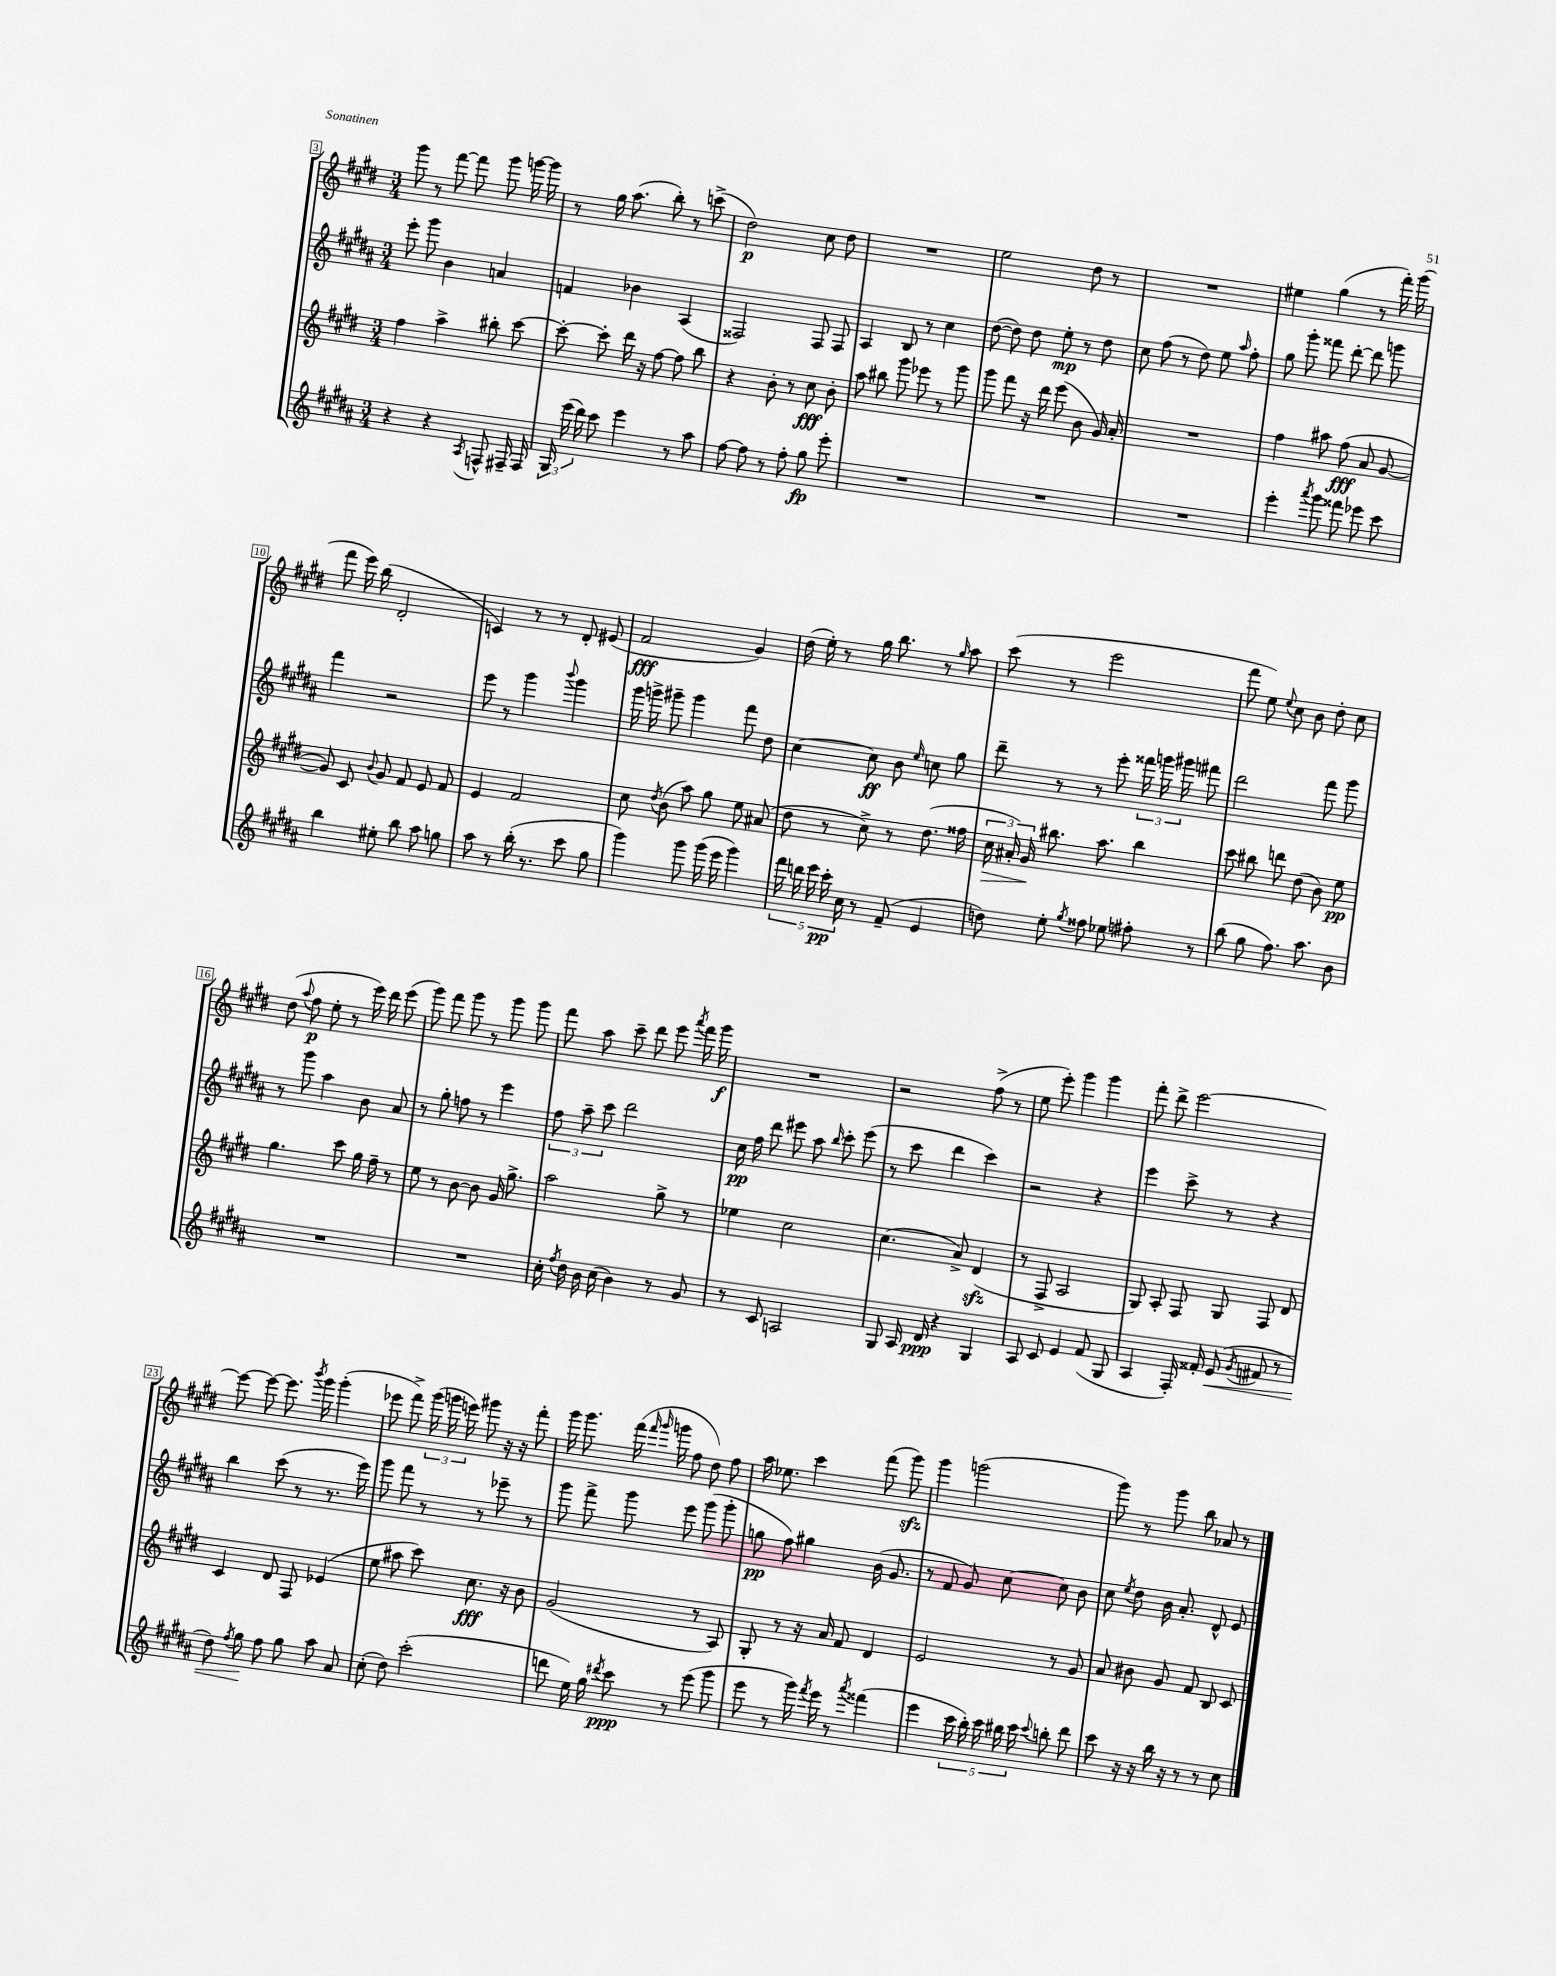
<<
\new StaffGroup <<
\new Staff = "s0" {
    \clef treble \key e \major \numericTimeSignature \time 3/4
    \autoBeamOff gis'''8 r8 fis'''8~ fis'''8 gis'''8 g'''16~ g'''16 |
    r8 gis''16 a''8.( b''8-.) r8 c'''8->( |
    dis''2\p) cis''8 dis''8 |
    R2. |
    e''2 dis''8 r8 |
    R2. |
    eis''4 gis''4( r8 fis'''16-.) gis'''16( |
    fis'''8 e'''16) b''16( dis'2-. |
    c'4) r8 r8 dis'8-. eis'8( |
    fis'2\fff gis'4) |
    dis''16( e''16-.) r8 gis''16 b''8. r8 \grace { gis''16 } a''8 |
    cis'''8( r8 e'''2 |
    fis'''8 e''8) \appoggiatura { e''8 } cis''8 b'8 dis''8-. cis''8 |
    dis''8( \appoggiatura { a''8 } fis''8\p e''8-. r8 e'''16) dis'''16 e'''8( |
    gis'''8) fis'''8 gis'''8 r8 gis'''8 gis'''8 |
    fis'''8 a''8 cis'''8-- dis'''8 e'''8 \acciaccatura { a'''8 } fis'''16 gis'''16\f |
    R2. |
    r2 fis''8->( r8 |
    e''8 e'''8-.) gis'''4 gis'''4 |
    fis'''8-. dis'''8-> e'''2~ |
    e'''8~ e'''8~ e'''8. \acciaccatura { b'''8 } gis'''16 gis'''4-.( |
    ees'''8 fis'''8->) \tuplet 3/2 { gis'''16( g'''16 e'''16) } gis'''8 r16 r16 fis'''8-. |
    gis'''16 gis'''8. fis'''16( \grace { fis'''16 gis'''16 } g'''16 fis''8 dis''8) fis''8 |
    a''16 ees''8. cis'''4 fis'''8( gis'''8\sfz) |
    gis'''4 g'''2( |
    gis'''8) r8 gis'''8 b''8 aes'8 r8 \bar "|." |
}
\new Staff = "s1" {
    \clef treble \key b \major \numericTimeSignature \time 3/4
    \autoBeamOff e'''8-. gis'''8 b'4 a'4 |
    f'4 bes'4 ais4( |
    fisis2) fisis8 fisis8 |
    ais4 b8 r8 cis''4 |
    dis''8~( dis''8) dis''8 e''8-.\mp r8 dis''8 |
    cis''8 fis''8( r8 dis''8) e''8 \grace { ais''16 } fis''8-. |
    gis''8 gis'''8-. fisis'''8 dis'''8~-. dis'''8 g'''8 |
    fis'''4 r2 |
    e'''8 r8 gis'''4 \appoggiatura { b'''8 } gis'''4 |
    gis'''16 g'''16-> gis'''8-- gis'''4 fis'''8 dis''8 |
    cis''4~ cis''8\ff b'8 \grace { e''16 } c''8 gis''8 |
    dis'''8-- r8 r8 e'''8-. \tuplet 3/2 { fisis'''16 g'''16 gis'''16 } fis'''8 |
    dis'''2 fis'''8 gis'''8 |
    r8 gis'''8 ais''4 b'8 ais'8 |
    r8 gis''8-. f''8 r8 e'''4 |
    \tuplet 3/2 { fis''8 ais''8-- cis'''8 } dis'''2 |
    cis''16\pp fis''16 dis'''8 eis'''8 ais''8 \grace { b''16 } cis'''8-. eis'''8( |
    r8 cis'''8 dis'''4 cis'''4) |
    r2 r4 |
    e'''4 cis'''8-> r8 r4 |
    b''4 cis'''8( r8 r8. e'''16) |
    gis'''8 fis'''8 r8 r8 ees'''8-- r8 |
    gis'''8 fis'''8-> gis'''8 e'''8 gis'''8( gis'''8-. |
    g''8\pp fis''8) gis''4 b'16( gis'8. |
    r8 fis'8 gis'8) cis''8~ cis''8 b'8 |
    cis''8 \acciaccatura { e''8 } dis''8 b'16 ais'8.-. dis'8-^ e'8 \bar "|." |
}
\new Staff = "s2" {
    \clef treble \key e \major \numericTimeSignature \time 3/4
    \autoBeamOff fis''4 a''4-> bis''8-. cis'''8~ |
    cis'''8~-. cis'''8-. dis'''16 r16 fis''8~ fis''8 b''8 |
    r4 b'8-. r8 cis''8\fff b'8-. |
    a''8 bis''8 gis'''8 ees'''8 r8 gis'''8 |
    gis'''8 fis'''8 r16 dis'''16 e'''8( b'8 gis'16) a'16-. |
    R2. |
    fis''4 ais''8 fis''8\fff( a'8 gis'8~ |
    gis'8) cis'8 \appoggiatura { b'8 } gis'8 fis'8 e'8 fis'8 |
    e'4 fis'2 |
    cis''8 \acciaccatura { dis''8 } b'8( a''8) gis''8 e''8 ais'8( |
    dis''8 r8 cis''8->) r8 dis''8.( fisis''16 |
    \tuplet 3/2 { cis''16\> ais'16-.) gis'16\! } bis''8. a''8. bis''4 |
    cis'''8 bis''8 d'''8 dis''8( b'8) e''8\pp |
    gis''4. cis'''8 gis''16 fis''16-- r8 |
    e''8 r8 b'8~ b'8 gis'16 gis''8.-> |
    a''2 gis''8-> r8 |
    ees''4 cis''2 |
    cis''4.( a'8->) dis'4\sfz( |
    r8 fis8-> a2 |
    gis8) a8-. fis8 gis8 fis8 dis'8 |
    cis'4 dis'8 fis8 ees'4( |
    e''8 ais''8 cis'''8) cis''8.\fff r16 b'8 |
    gis'2( r8 a8) |
    gis8-. r8 r16 a'16 fis'8 dis'4 |
    e'2 r8 gis'8 |
    a'8 bis'8 gis'8 fis'8 b8 cis'8 \bar "|." |
}
\new Staff = "s3" {
    \clef treble \key b \major \numericTimeSignature \time 3/4
    \autoBeamOff r4 r4 \acciaccatura { ais8 } f8-^ fis16-- fis16 |
    \tuplet 3/2 { gis16 e'''16( dis'''16) } cis'''8 e'''4 r8 ais''8 |
    fis''8~ fis''8 r8 fis''8-. gis''8\fp e'''8-. |
    R2. |
    R2. |
    R2. |
    e'''4-. \acciaccatura { ais'''8 } gis'''8 fisis'''8 ees'''8 cis'''8 |
    b''4 eis''8-. b''8 ais''8 g''8 |
    ais''8 r8 b''16-.( r8. cis'''8 gis''8 |
    gis'''4) gis'''8 gis'''16( e'''16 gis'''4) |
    \tuplet 5/4 { fis'''16 d'''16 e'''16 cis'''16-.\pp cis''16 } r8 fis'8--( e'4 |
    d''8) e''8-. \acciaccatura { gis''8 } fisis''8 ees''8 fis''8-. r8 |
    b''8( gis''8 fis''8.) ais''8. b'8 |
    R2. |
    R2. |
    cis''16-. \acciaccatura { fis''8 } dis''16 b'16 cis''16( b'4) r8 gis'8 |
    r8 cis'8 a2 |
    gis8 ais16 dis'16\ppp r4 gis4 |
    ais8 cis'8 e'4 fis'8( gis8 |
    ais4 fis16-.) fisis'16-. e'8\<( \acciaccatura { gis'8 } fis'8 r8 |
    dis''8) \acciaccatura { fis''8 } gis''8\! fis''8 gis''8 ais''8 ais'8 |
    cis''8-.( dis''8) cis'''2-.( |
    d'''8 e''16) gis''16 \acciaccatura { dis'''8 } cis'''8\ppp r8 e'''8( gis'''8 |
    e'''8 r8 gis'''16) \acciaccatura { fis'''8 } e'''16 r8 \acciaccatura { ais'''8 } fisis'''4( |
    e'''4 \tuplet 5/4 { cis'''16 b''16-.) cis'''16 bis''16 cis'''16 } \appoggiatura { cis'''8 } b''8-. dis'''8 |
    cis'''8 r16 r16 b''16 r16 r8 r8 cis''8 \bar "|." |
}
>>
>>
\layout { \context { \Score currentBarNumber = #3 \override BarNumber.stencil = #(make-stencil-boxer 0.1 0.3 ly:text-interface::print) } }
